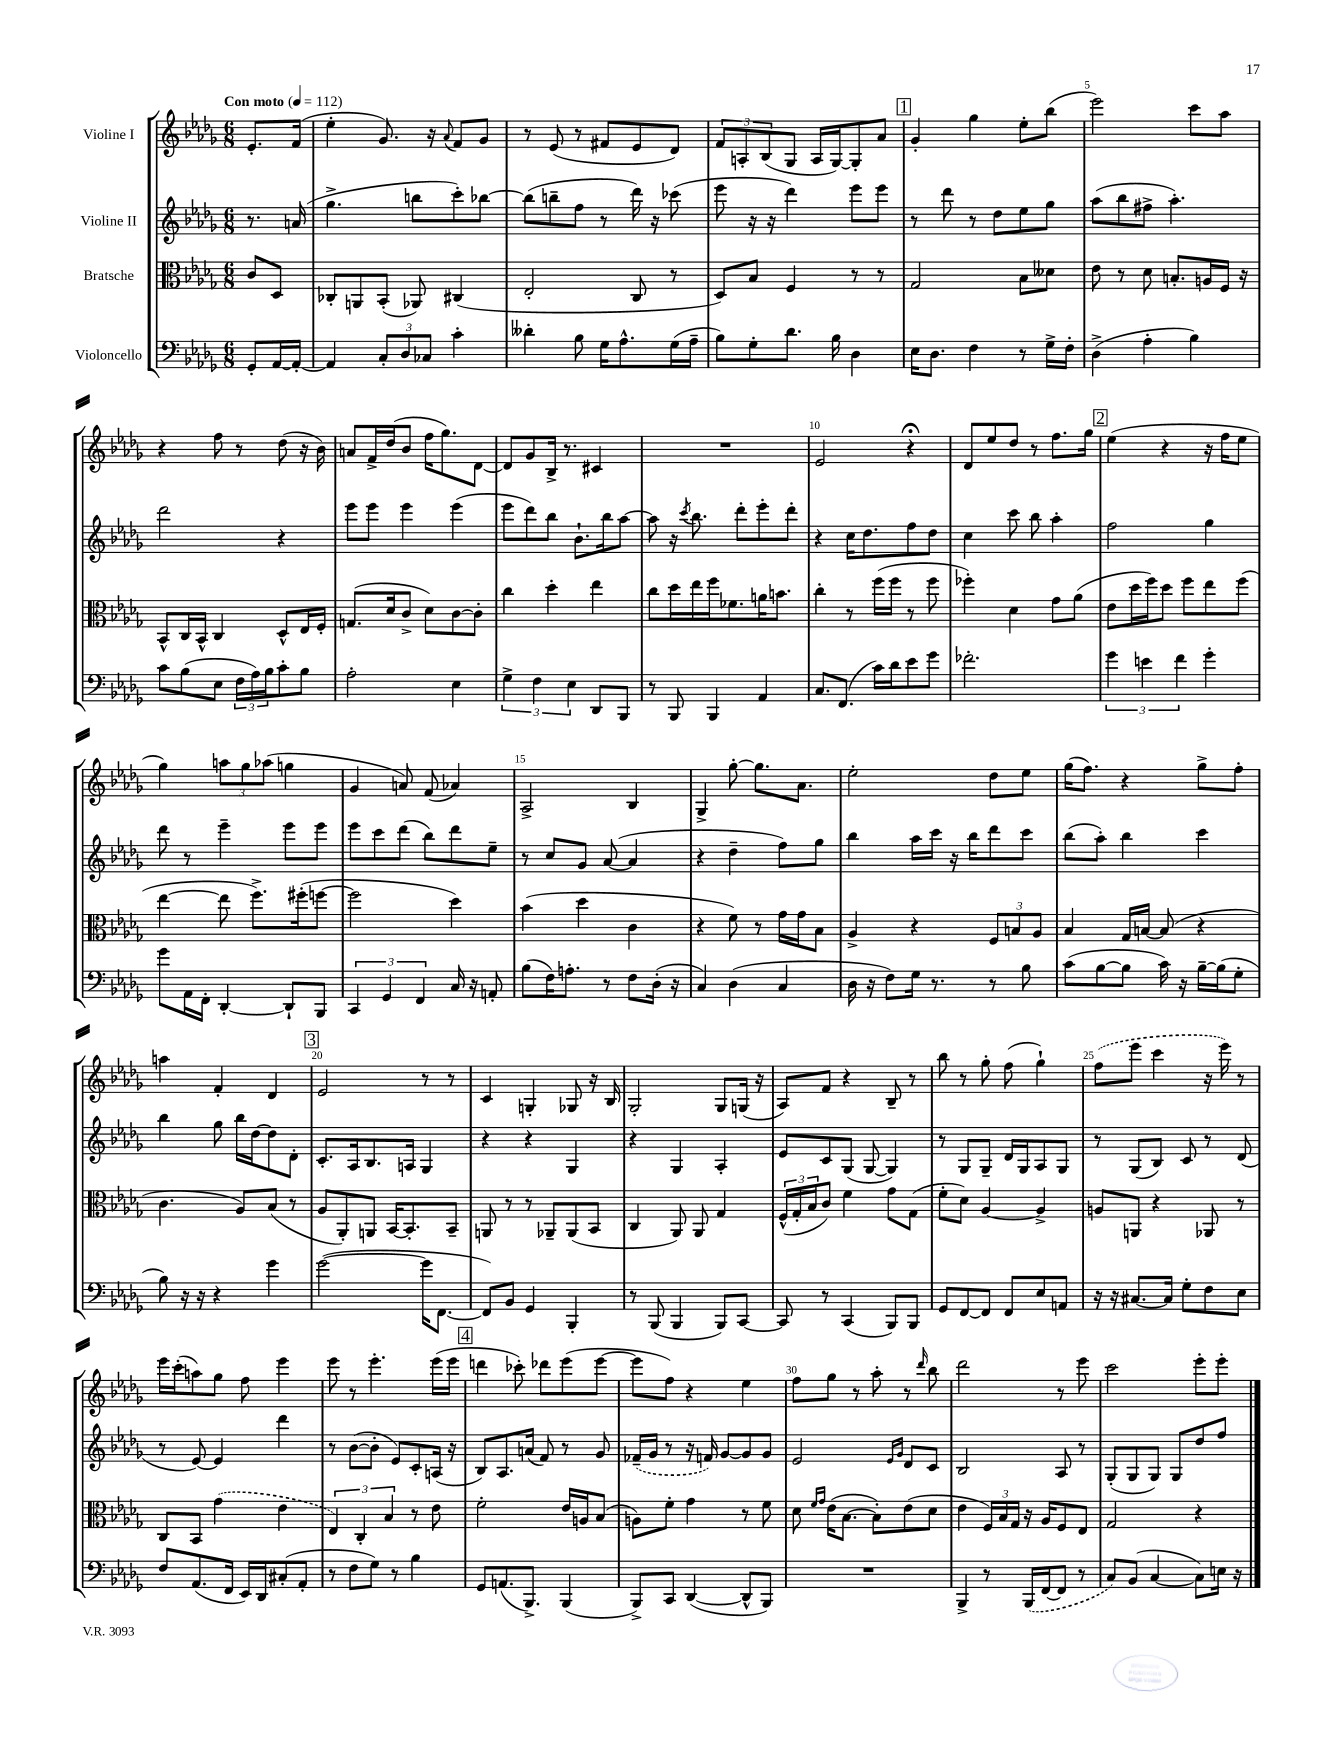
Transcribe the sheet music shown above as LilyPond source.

<<
\new StaffGroup <<
\new Staff = "s0" \with { instrumentName = "Violine I" } {
    \clef treble \key des \major \numericTimeSignature \time 6/8 \partial 4 \tempo "Con moto" 4 = 112
    ees'8.-. f'16( |
    ees''4-. ges'8.) r16 \appoggiatura { aes'8 } f'8 ges'8 |
    r8 ees'8( r8 fis'8 ees'8 des'8) |
    \tuplet 3/2 { f'8 a8-. bes8( } ges8 a16 ges16~) ges8-. aes'8 |
    \mark \markup { \box "1" } ges'4-. ges''4 ees''8-. bes''8( |
    ees'''2) c'''8 aes''8 |
    r4 f''8 r8 des''8( r16 bes'16) |
    a'8 f'16-> des''16( bes'8 f''16 ges''8.) des'8~ |
    des'8 ges'8 bes16-> r8. cis'4 |
    R2. |
    ees'2 r4\fermata |
    des'8 ees''8 des''8 r8 f''8. ges''16 |
    \mark \markup { \box "2" } ees''4( r4 r16 f''16 ees''8 |
    ges''4) \tuplet 3/2 { a''8 ges''8 aes''8( } g''4 |
    ges'4 a'8) f'8( aes'4) |
    aes2-> bes4 |
    ges4-> ges''8~-. ges''8. aes'8. |
    ees''2-. des''8 ees''8 |
    ges''16( f''8.) r4 ges''8-> f''8-. |
    a''4 f'4-. des'4 |
    \mark \markup { \box "3" } ees'2 r8 r8 |
    c'4 g4-. ges8 r16 bes16 |
    ges2-. ges8 g16( r16 |
    aes8) f'8 r4 bes8-- r8 |
    bes''8 r8 ges''8-. f''8( ges''4-!) |
    \once \slurDashed f''8( ees'''8 c'''4 r16 ees'''16) r8 |
    ees'''16 c'''16-.( a''8) ges''8 f''8 ees'''4 |
    ees'''8 r8 ees'''4.-. ees'''16( ees'''16 |
    \mark \markup { \box "4" } d'''4 ces'''8-.) des'''8 ees'''8( ees'''8~ |
    ees'''8 f''8) r4 ees''4 |
    f''8 ges''8 r8 aes''8-. r8 \grace { des'''16 } bes''8 |
    des'''2 r8 ees'''8 |
    c'''2 ees'''8-. ees'''8-. \bar "|." |
}
\new Staff = "s1" \with { instrumentName = "Violine II" } {
    \clef treble \key des \major \numericTimeSignature \time 6/8 \partial 4
    r8. a'16( |
    ges''4.-> b''8 c'''8-.) bes''8~ |
    bes''8( b''8-- f''8 r8 des'''16) r16 ces'''8( |
    ees'''8 r16 r16 des'''4) ees'''8 ees'''8 |
    \mark \markup { \box "1" } r8 des'''8 r8 des''8 ees''8 ges''8 |
    aes''8( bes''8 fis''8-> aes''4.-.) |
    des'''2 r4 |
    ees'''8 ees'''8 ees'''4 ees'''4( |
    ees'''8 des'''8) bes''8 bes'8.-! bes''16 aes''8~ |
    aes''8 r16 \acciaccatura { c'''8 } bes''8. des'''8-. ees'''8-. des'''8-. |
    r4 c''16 des''8. f''8 des''8 |
    c''4 c'''8 bes''8 aes''4-. |
    \mark \markup { \box "2" } f''2 ges''4 |
    des'''8 r8 ees'''4-- ees'''8 ees'''8 |
    ees'''8 c'''8 des'''8( bes''8) des'''8 ees''8-- |
    r8 c''8 ges'8 aes'8~( aes'4 |
    r4 des''4-- f''8) ges''8 |
    bes''4 aes''16 c'''16 r16 bes''16 des'''8 c'''8 |
    bes''8( aes''8-.) bes''4 c'''4 |
    bes''4 ges''8 bes''16 des''16~ des''8 des'8-. |
    \mark \markup { \box "3" } c'8.-. aes16 bes8. a16 ges4 |
    r4 r4 ges4 |
    r4 ges4 aes4-. |
    ees'8 c'8 ges8( ges8~ ges4) |
    r8 ges8 ges8-- des'16 ges16 aes8 ges8 |
    r8 ges8( bes8) c'8 r8 des'8( |
    r8 ees'8~) ees'4 des'''4 |
    r8 bes'8~( bes'8-. ees'8) c'8-. a16( r16 |
    \mark \markup { \box "4" } bes8) aes8. a'16( f'8) r8 ges'8 |
    \once \slurDashed fes'16--( ges'16 r8 r16 f'16) ges'8~ ges'8 ges'8 |
    ees'2 \grace { ees'16 ges'16 } des'8 c'8 |
    bes2 aes8 r8 |
    ges8-.( ges8 ges8) ges8 des''8 f''8 \bar "|." |
}
\new Staff = "s2" \with { instrumentName = "Bratsche" } {
    \clef alto \key des \major \numericTimeSignature \time 6/8 \partial 4
    c'8 des8 |
    ces8-. a,8 bes,8-.( aes,8) cis4( |
    ees2-. c8 r8 |
    des8) bes8 f4 r8 r8 |
    \mark \markup { \box "1" } ges2 bes8 deses'8 |
    ees'8 r8 des'8 b8.-. a16 f16 r16 |
    bes,8-^ c16 bes,16-^ c4 des8-^ ees16 f16-. |
    g8.( des'16 c'8-> des'8) c'8~ c'8-. |
    c''4 des''4-. ees''4 |
    c''8 des''16 ees''16 f''16 fes'8. a'16 b'8. |
    c''4-. r8 f''16( f''16 r8 f''8 |
    fes''4-.) des'4 ges'8 aes'8( |
    \mark \markup { \box "2" } ees'8 des''16 f''16) des''8 f''8 ees''8 f''8( |
    ees''4~ ees''8 f''8.->) fis''16-.( f''8~ |
    f''2 des''4) |
    bes'4( des''4 c'4 |
    r4 f'8) r8 ges'16 ges'16 bes8 |
    aes4-> r4 \tuplet 3/2 { f8 b8 aes8 } |
    bes4 ges16 b16~ b8( r4 |
    c'4. aes8) bes8( r8 |
    \mark \markup { \box "3" } aes8 aes,8-.) a,8 bes,16~ bes,8.-. bes,8-- |
    a,8 r8 r8 aes,8-- aes,8( bes,8 |
    c4 aes,8) aes,8 ges4 |
    \tuplet 3/2 { f16-^( ges16-. bes16 } c'8) f'4 ges'8 ges8( |
    f'8-. des'8) aes4~ aes4-> |
    a8 a,8 r4 aes,8 r8 |
    c8 bes,8 \once \slurDashed ges'4( ees'4 |
    \tuplet 3/2 { ees4) c4-. bes4 } r8 ees'8 |
    \mark \markup { \box "4" } f'2-. ees'16 a16 bes8( |
    a8) f'8-. ges'4 r8 f'8 |
    des'8 \grace { f'16 ges'16 } ees'16( bes8.~ bes8-.) ees'8( des'8 |
    ees'4 \tuplet 3/2 { f16) bes16 ges16 } r16 aes16 f8 ees8 |
    ges2 r4 \bar "|." |
}
\new Staff = "s3" \with { instrumentName = "Violoncello" } {
    \clef bass \key des \major \numericTimeSignature \time 6/8 \partial 4
    ges,8-. aes,16~ aes,16~-. |
    aes,4 \tuplet 3/2 { c8-. des8 ces8 } c'4-. |
    deses'4-. bes8 ges16 aes8.-^ ges16( aes16-- |
    bes8) ges8-. des'8. bes16 des4 |
    \mark \markup { \box "1" } ees16 des8. f4 r8 ges16-> f16-. |
    des4->( aes4-. bes4) |
    c'8 bes8( ees8 \tuplet 3/2 { f16 aes16) bes16 } c'8-. bes8 |
    aes2-. ees4 |
    \tuplet 3/2 { ges4-> f4 ees4 } des,8 bes,,8 |
    r8 bes,,8 bes,,4 aes,4 |
    c8. f,8.( c'16) des'16 ees'8 ges'8 |
    fes'2.-. |
    \mark \markup { \box "2" } \tuplet 3/2 { ges'4 e'4 f'4 } ges'4-. |
    ges'8 aes,16 f,16-. des,4~-. des,8-! bes,,8 |
    \tuplet 3/2 { c,4 ges,4 f,4 } c16 r16 a,8-. |
    bes8( f16) a8.-. r8 f8 des16-.( r16 |
    c4) des4( c4 |
    des16 r16 f8) ges16 r8. r8 bes8 |
    c'8( bes8~ bes8 c'16) r16 bes16~-- bes16( ges8-. |
    bes8) r16 r16 r4 ges'4 |
    \mark \markup { \box "3" } ges'2~( ges'16 f,8.~ |
    f,8) bes,8 ges,4 bes,,4-. |
    r8 bes,,8( bes,,4 bes,,8) c,8~ |
    c,8 r8 c,4( bes,,8) bes,,8 |
    ges,8 f,8~ f,8 f,8 ees8 a,8 |
    r16 r16 cis8.~ cis16 ges8-. f8 ees8 |
    f8 aes,8.( f,16 ees,16) des,16 cis8-.( aes,8-. |
    r8 f8 ges8) r8 bes4 |
    \mark \markup { \box "4" } ges,8 a,8.( bes,,8.->) bes,,4( |
    bes,,8->) c,8 des,4~( des,8-^ bes,,8) |
    R2. |
    bes,,4-> r8 \once \slurDashed bes,,16( f,16~ f,8 r8 |
    c8) bes,8( c4~ c8) e16 r16 \bar "|." |
}
>>
>>
\layout { \context { \Score \override BarNumber.break-visibility = ##(#f #t #t) barNumberVisibility = #(every-nth-bar-number-visible 5) } }
